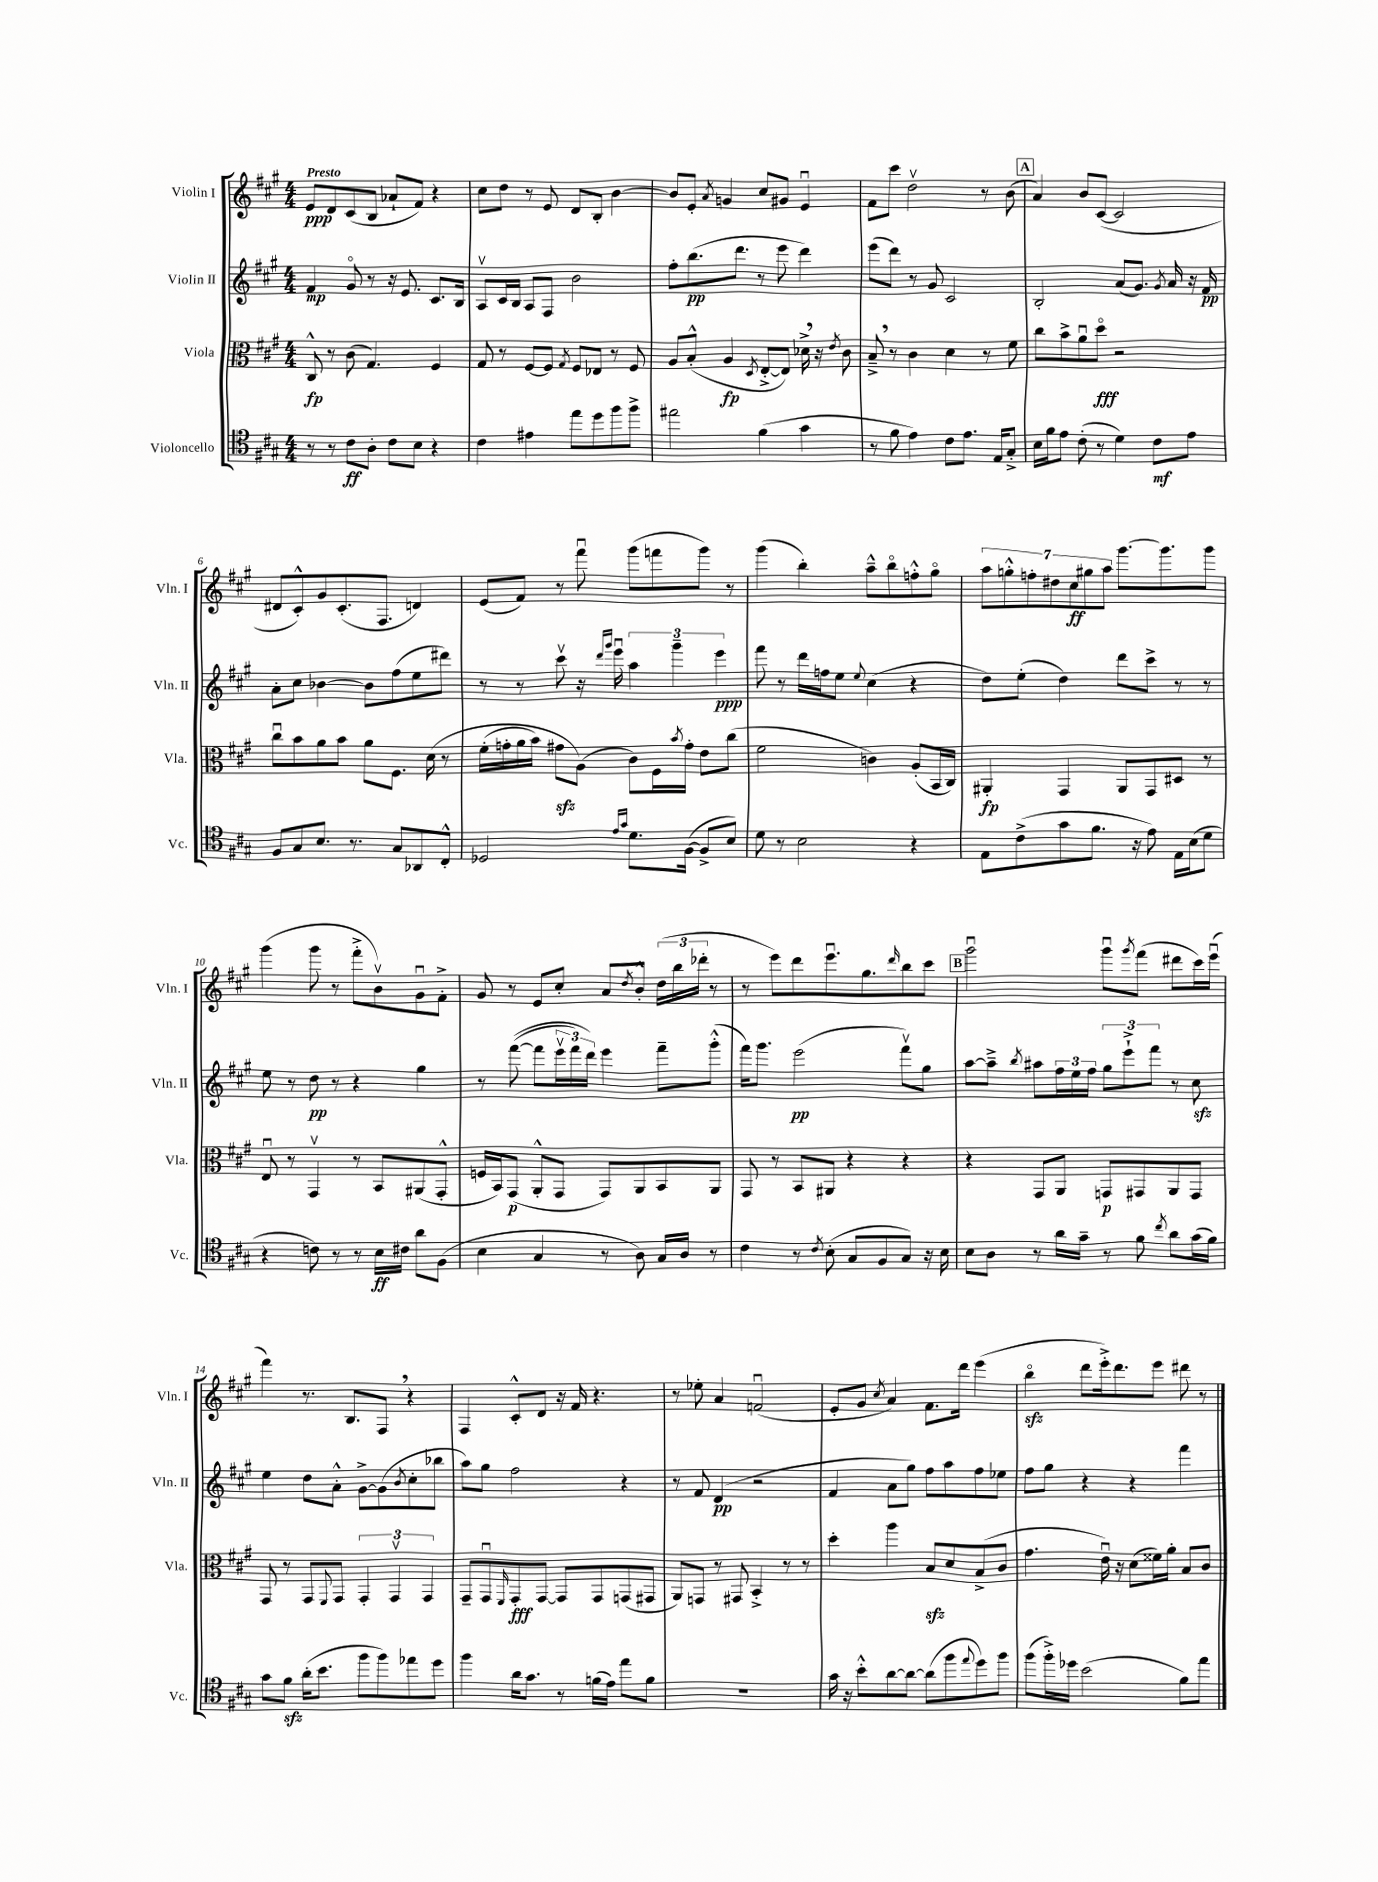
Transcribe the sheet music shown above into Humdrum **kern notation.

**kern	**kern	**kern	**kern
*staff4	*staff3	*staff2	*staff1
*clefC4	*clefC3	*clefG2	*clefG2
*k[f#c#g#]	*k[f#c#g#]	*k[f#c#g#]	*k[f#c#g#]
*M4/4	*M4/4	*M4/4	*M4/4
8r	8C#^^/	4f#/	8e/L
8r	8r	.	8d/
8c#\L	(8c#\	8g#o/	(8c#/
8A'\J	4.G#/)	8r	8B/J
8c#\L	.	16r	8a-`/L
.	.	8.e/	.
8B\J	.	.	8f#/J)
4r	4F#/	8.c#/L	4r
.	.	16B/Jk	.
=	=	=	=
4c#\	8G#/	8Av/L	8cc#\L
.	8r	16c#/L	8dd\J
.	.	16B/JJ	.
4e#\	[8F#/L	8A/L	8r
.	8F#/]J	8F#/J	8e/
.	8qG#/	.	.
8ee\L	8F#/L	2b\	8d/L
8dd\	8E-/J	.	8B'/J
8ff#\	8r	.	[4b\
8ff#^\J	8F#/	.	.
=	=	=	=
2ee#\	8A/L	8ff#'\L	8b/]L
.	(8B'^^/J	(8.bb\	8e'/J
.	.	.	8qa/
.	4A/	.	4g/
.	.	8.ddd\J	.
.	8qD/	.	.
(4f#\	[8E'^/L	8r	8cc#/L
.	8E/]J)	8eee\	8g#/J
4g#\	16d-^\	4ddd\)	4eu/
.	16r	.	.
.	8qe/	.	.
.	8c#\	.	.
=	=	=	=
8r	8B~^/	(8eee\L	8f#\L
8f#\	8r	8ddd\J)	8ccc#\J
4e\)	4c#\	8r	2ddv\
.	.	8g#/	.
8c#\L	4d\	2c#/	.
8.e\J	.	.	.
.	8r	.	8r
16E/LK	.	.	.
8G#'^/J	8f#\	.	(8b\
=	=	=	=
16B\LL	8cc#\L	2B'/	4a/)
16f#\J	.	.	.
8e\J	8b^\	.	.
(8c#'\	8au\	.	8b/L
8r	8ddo\J	.	([8c#/J
4d\)	2r	(8a/L	2c#/]
.	.	8.g#/J)	.
8c#\L	.	.	.
.	.	8qg#/	.
.	.	16a/	.
8e\J	.	16r	.
.	.	16f#/	.
=	=	=	=
8F#/L	8cc#u\L	8a'\L	8d#/L
8G#/	8b\	8cc#\J	8c#'^^/)
8.B/J	8a\	[4b-\	8g#/
.	8b\J	.	(8.c#'/
8.r	.	.	.
.	8a\L	8b-\]L	.
.	.	.	8.F#/J
8G#/L	8.F#\J	(8ff#\	.
8AA-/	.	8ee\	4d/)
.	&(16d\	.	.
8C#'^^/J	8r	8ddd#\J)	.
=	=	=	=
2D-/	(16f#'\LL	8r	(8e/L
.	16g'\	.	.
.	16a\	8r	8f#/J)
.	16b\JJ)	.	.
.	8g#\L	8ccc#v\	8r
.	(8A\J&)	16r	8fff#u\
.	.	16qqddd/LL	.
.	.	16qqggg#/JJ	.
.	.	16eeeu\	.
16qqe/LL	.	.	.
16qqg#/JJ	.	.	.
8.d\L	8c#\L)	6aa\	(8ggg#\L
.	16F#\L	.	8fff\
.	.	6ggg#~\	.
.	8qb/	.	.
([16F#\Jk	16g#'\JJ	.	.
8F#^/]L	8e\L	.	8ggg#\J)
.	.	6eee\	.
8B/J)	(8cc#\J	.	8r
=	=	=	=
8d\	2f#\	8fff#\	(4ggg#\
8r	.	8r	.
2B\	.	16ddd\LL	4bb'\)
.	.	16ff\J	.
.	.	8ee\J	.
.	.	8qqee/	.
.	4c\)	(4cc#\	8aa~^^\L
.	.	.	8bbo\
4r	(8A'/L	4r	8ff'^^\
.	16BB/L	.	8gg#o\J
.	16C#/JJ)	.	.
=	=	=	=
8E\L	4AA#'/	8dd\L)	14aa\L
.	.	.	14gg'^^\
(8c#^\	.	(8ee'\J	.
.	.	.	14ff'\
.	.	.	14dd#\
8g#\	4GG#/	4dd\)	.
.	.	.	14cc#\
.	.	.	14gg#\
8.f#\J	.	.	.
.	.	.	14aa\J
.	8AA#/L	8ddd\L	[8.ggg#\L
16r	.	.	.
8e\)	8GG#/	8ccc#^\J	.
.	.	.	8.ggg#\]
16E\LL	8D#/J	8r	.
(16B\J	.	.	.
8d\J	8r	8r	8ggg#\J
=	=	=	=
4r	8Eu/	8ee\	(4ggg#\
.	8r	8r	.
8c\)	4GG#v/	8dd\	8ggg#\
8r	.	8r	8r
8r	8r	4r	8fff#'^\L
16B\LL	8BB/L	.	8bv\)
16c#\JJ	.	.	.
8a\L	(8AA#/	4gg#\	8g#u\
(8F#\J	8GG#'^^/J	.	8f#'^\J
=	=	=	=
4B\	16F/LL	8r	8g#/
.	16BB/J)	.	.
.	(8GG#/J	&(([8fff#\	8r
4G#/	8AA'^^/L	8fff#\]L	8e/L
.	8GG#/J	24eeev\L	8cc#'/J
.	.	24fff#\)	.
.	.	24ddd\JJ&)	.
8r	8GG#/L)	4eee\	8a/L
.	.	.	8qdd/
8A\)	8AA/	.	8b'^^/J
16G#/LL	8BB/	8fff#~\L	(24dd\LL
.	.	.	24bb\
16A/JJ	.	.	.
.	.	.	24ddd-'\JJ
8r	8AA/J	(8ggg#'^^\J	8r
=	=	=	=
4c#\	8GG#/	16fff#\LK)	8r
.	.	8.ggg#\J	.
.	8r	.	8eee\L)
8r	8BB/L	(2eee\	8ddd\
8qc#/	.	.	.
(8B'\	8AA#/J	.	8.eeeu\
8G#/L	4r	.	.
.	.	.	8.gg#\
8F#/	.	.	.
.	.	.	16qqddd/
8G#/J)	4r	8fff#v\L)	8bb\
16r	.	8gg#\J	8ccc#\J
16B\	.	.	.
=	=	=	=
8B\L	4r	[8aa\L	2ggg#u\
8A\J	.	8aa~^\]J	.
.	.	8qbb/	.
8r	8GG#/L	8aa#\L	.
16a\LL	8AA/J	24ff#\L	.
.	.	24ee\	.
16g#~\JJ	.	.	.
.	.	24ff#\JJ	.
8r	8GG/L	12gg#\L	8ggg#u\L
.	.	12eee`^\	.
.	.	.	8qggg#/
8f#\	8GG#/	.	(8fff#\J
.	.	12fff#\J	.
8qcc#/	.	.	.
8a\L	8AA/	8r	8ddd#\L
(16g#\L	8GG#/J	8cc#\	16ccc#\L)
16f#\JJ)	.	.	(16eeeu\JJ
=	=	=	=
8g#\L	8GG#/	4ee\	4fff#\)
8f#\J	8r	.	.
(16a'\LK	8GG#/L	8dd\L	8.r
8.b\J	.	.	.
.	8qqFF#/	.	.
.	8GG#/J	8a'^^\J	.
.	.	.	8.B/L
8ff#\L	6GG#'/	[8g#^\L	.
8ff#\)	.	(8g#\]	8F#/J
.	6GG#v/	.	.
.	.	8qb/	.
8ee-\	.	8cc#'\	4r
.	6GG#/	.	.
8dd\J	.	8bb-\J	.
=	=	=	=
4ff#\	8GG#~/L	8aa\L)	4F#/
.	8GG#u/	8gg#\J	.
.	16qqFF#/	.	.
16a\LK	8GG#'/	2ff#\	8c#'^^/L
8.g#\J	.	.	.
.	[8GG#/J	.	8d/J
8r	8GG#/]L	.	16r
.	.	.	16f#/
(16f\LL	8GG#/	.	4.r
16e\JJ)	.	.	.
8ee\L	(8GG/	4r	.
8f\J	8GG#/J	.	.
=	=	=	=
1r	8AA/L)	8r	8r
.	8GG/J	8f#/	8ee-'\
.	8r	(4d/	4a/
.	8GG#/	.	.
.	4BB'^/	2r	(2fu/
.	8r	.	.
.	8r	.	.
=	=	=	=
16g#\	4dd'\	4f#/	8e'/L
16r	.	.	.
8b'^^\L	.	.	8g#/J
.	.	.	8qcc#/
[8a\	4aa\	8a\L	4a/)
8a\_J	.	8gg#\J)	.
(8a\]L	8B/L	8ff#\L	8.f#\L
8ff#\	8d/	8aa\	.
.	.	.	16ddd\Jk
8qqee/	.	.	.
8dd\)	(8B^/	8ff#\	(4eee\
8ff#\J	8c#/J	8ee-\J	.
=	=	=	=
(8ff#\L	4.g#\	8ff#\L	4bbo\
16ff#'^\L)	.	8gg#\J	.
16dd-\JJ	.	.	.
(2b\	.	4r	8ddd\L
.	16eu\)	.	16eee'^\k)
.	16r	.	8.ddd\
.	(8d\L	4r	.
.	16f##\L)	.	8eee\J
.	16a'\JJ	.	.
8f#\L)	8B/L	4fff#\	8ddd#\
8ee\J	8c#/J	.	8r
==	==	==	==
*-	*-	*-	*-
